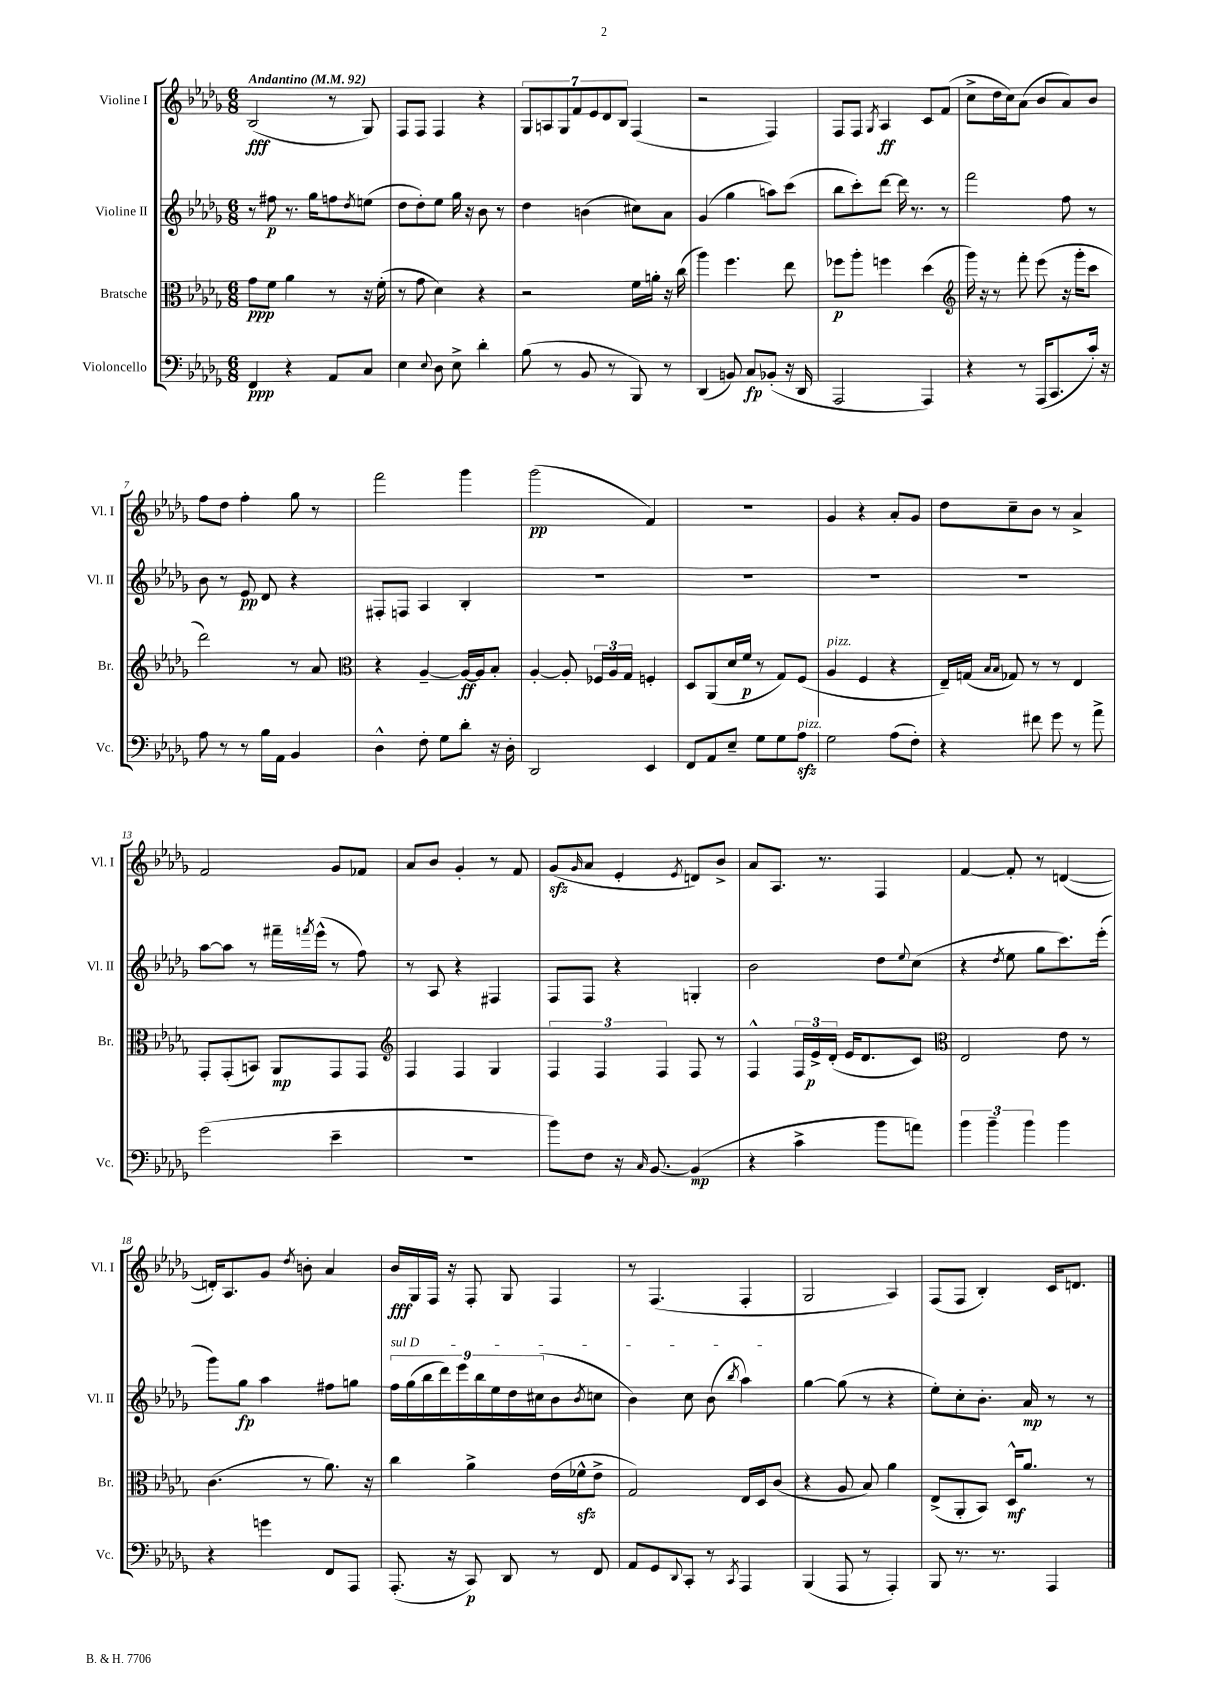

**kern	**kern	**kern	**kern
*staff4	*staff3	*staff2	*staff1
*clefF4	*clefC3	*clefG2	*clefG2
*k[b-e-a-d-g-]	*k[b-e-a-d-g-]	*k[b-e-a-d-g-]	*k[b-e-a-d-g-]
*M6/8	*M6/8	*M6/8	*M6/8
*MM92	*MM92	*MM92	*MM92
4FF	8g-	8r	(2B-
.	8f	8ff#	.
4r	4a-	8.r	.
.	.	16gg-	.
8AA-	8r	8ff	8r
.	.	8qdd-	.
8C	16r	(8ee	8G-)
.	(16f'	.	.
=	=	=	=
4E-	8r	8dd-	8F
.	8g-	8dd-')	8F
8qqE-	.	.	.
8D-	4d-)	8ee-	4F
8E-^	.	16gg-	.
.	.	16r	.
4d-'	4r	8b-	4r
.	.	8r	.
=	=	=	=
(8B-	2r	4dd-	14G-
.	.	.	14A
8r	.	.	.
.	.	.	14G-
.	.	.	14f
8BB-	.	(4b	.
.	.	.	14e-
.	.	.	14d-
8r	.	.	.
.	.	.	14B-
8BBB-)	16f	8cc#)	(4F
.	16a'	.	.
8r	16r	8a-	.
.	(16cc	.	.
=	=	=	=
(4DD-	4aa-)	(4g-	2r
8BB)	4.ff	4gg-	.
8C	.	.	.
(8BB-'	.	8aa)	4F)
16r	8ee-	(8ccc	.
16DD-	.	.	.
=	=	=	=
2AAA-	8ff-	8bb-	8F
.	8aa-'	8ccc')	8F
.	.	.	8qG-
.	4ff	[8ddd-	4A-
.	.	16ddd-]	.
.	.	8.r	.
4AAA-)	(4dd-	.	8c
.	.	8r	(8f
=	=	=	=
*	*clefG2	*	*
4r	16ggg-)	2fff	8cc^
.	16r	.	.
.	8r	.	16dd-
.	.	.	16cc)
8r	8fff'	.	(8a-
(16AAA-	(8eee-	.	8b-
8.CC	.	.	.
.	16r	8ff	8a-)
.	16ggg-'	.	.
16c')	8ccc	8r	8b-
16r	.	.	.
=	=	=	=
8A-	2ddd-)	8b-	8ff
8r	.	8r	8dd-
8r	.	8e-	4ff'
16B-	.	8d-	.
16AA-	.	.	.
4BB-	8r	4r	8gg-
.	8a-	.	8r
=	=	=	=
*	*clefC3	*	*
4D-^^	4r	8F#'	2fff
.	.	8F	.
8F'	[4A-~	4A-	.
8G-	.	.	.
8d-'	16A-_	4B-'	4ggg-
.	16A-]	.	.
16r	8B-'	.	.
16D-'	.	.	.
=	=	=	=
2DD-	[4A-'	2.r	(2ggg-
.	8A-']	.	.
.	24F-	.	.
.	24A-	.	.
.	24G-	.	.
4EE-	4F'	.	4f)
=	=	=	=
8FF	8D-	2.r	2.r
8AA-	(8AA-	.	.
8E-~	16d-	.	.
.	16f	.	.
8G-	8r	.	.
8G-	8G-)	.	.
8A-	(8F	.	.
=	=	=	=
2G-	4A-	2.r	4g-
.	4F	.	4r
(8A-	4r	.	8a-'
8F')	.	.	8g-
=	=	=	=
4r	16E-~)	2.r	8dd-
.	(16G	.	.
.	16qqB-	.	.
.	16qqB-	.	.
.	8G-)	.	8cc~
8f#	8r	.	8b-
8g-	8r	.	8r
8r	4E-	.	4a-^
8a-^	.	.	.
=	=	=	=
(2g-	8GG-'	[8aa-	2f
.	(8GG-'	8aa-]	.
.	8BB)	8r	.
.	8AA-	16fff#~	.
.	.	8qfff	.
.	.	(16eee-^^	.
4e-~	8GG-	8r	8g-
.	8GG-	8ff)	8f-
=	=	=	=
*	*clefG2	*	*
2.r	4F	8r	8a-
.	.	8A-	8b-
.	4F	4r	4g-'
.	4G-	4F#	8r
.	.	.	8f
=	=	=	=
8b-)	6F	8F	(8g-
.	.	.	16qqg-
8F	.	8F	8a-
.	6F	.	.
16r	.	4r	4e-'
16qqC	.	.	.
[8.BB-	.	.	.
.	6F	.	.
.	.	.	8qe-
(4BB-]	8F	4G'	8d)
.	8r	.	8b-^
=	=	=	=
4r	4F^^	2b-	8a-
.	.	.	8.A-
4c^	24F	.	.
.	24e-^	.	.
.	.	.	8.r
.	(24d-'	.	.
.	16e-	.	.
.	8.d-	.	.
8b-	.	8dd-	4F
.	.	8qqee-	.
8a)	8c)	(8cc	.
=	=	=	=
*	*clefC3	*	*
6b-	2E-	4r	[4f
6b-~	.	.	.
.	.	8qdd-	.
.	.	8ee-	8f']
6b-	.	.	.
.	.	8gg-	8r
4b-	8e-	8.ccc)	([4d
.	8r	.	.
.	.	(16eee-'	.
=	=	=	=
4r	(4.c	8ggg-)	16d'])
.	.	.	8.A-
.	.	8gg-	.
4g	.	4aa-	8g-
.	.	.	8qdd-
.	8r	.	8b'
8FF	8.a-)	8ff#	4a-
8AAA-	.	8gg	.
.	16r	.	.
=	=	=	=
(8.AAA-'	4cc	18ff	16b-
.	.	(18gg-	.
.	.	.	16G-
.	.	18bb-	.
.	.	.	16F
.	.	18ddd-)	.
16r	.	.	16r
.	.	18eee-	.
8CC)	4a-^	.	8F'
.	.	18bb-	.
.	.	18ee-	.
8DD-	.	.	8G-
.	.	18dd-	.
.	.	(18cc#	.
8r	(16e-	8b-	4F
.	16f-^^	.	.
.	.	8qb-	.
8FF	8e-^	8cc	.
=	=	=	=
8AA-	2G-)	4b-)	8r
8GG-	.	.	(4.F
8qqDD-	.	.	.
8CC'	.	8cc	.
8r	.	(8b-	.
8qCC	.	8qbb-	.
4AAA-	16E-	4aa-)	4F'
.	16D-	.	.
.	(8c	.	.
=	=	=	=
(4BBB-	4r	[4gg-	2G-
8AAA-	8A-	(8gg-]	.
8r	8B-)	8r	.
4AAA-')	4a-	4r	4A-)
=	=	=	=
8BBB-	(8E-^	8ee-')	(8F
8.r	8AA-'	8cc'	8F
.	8BB-)	8.b-'	4B-')
8.r	.	.	.
.	16D-^^	.	.
.	8.a-	16a-	.
4AAA-	.	8r	16c
.	.	.	8.d
.	8r	8r	.
==	==	==	==
*-	*-	*-	*-
